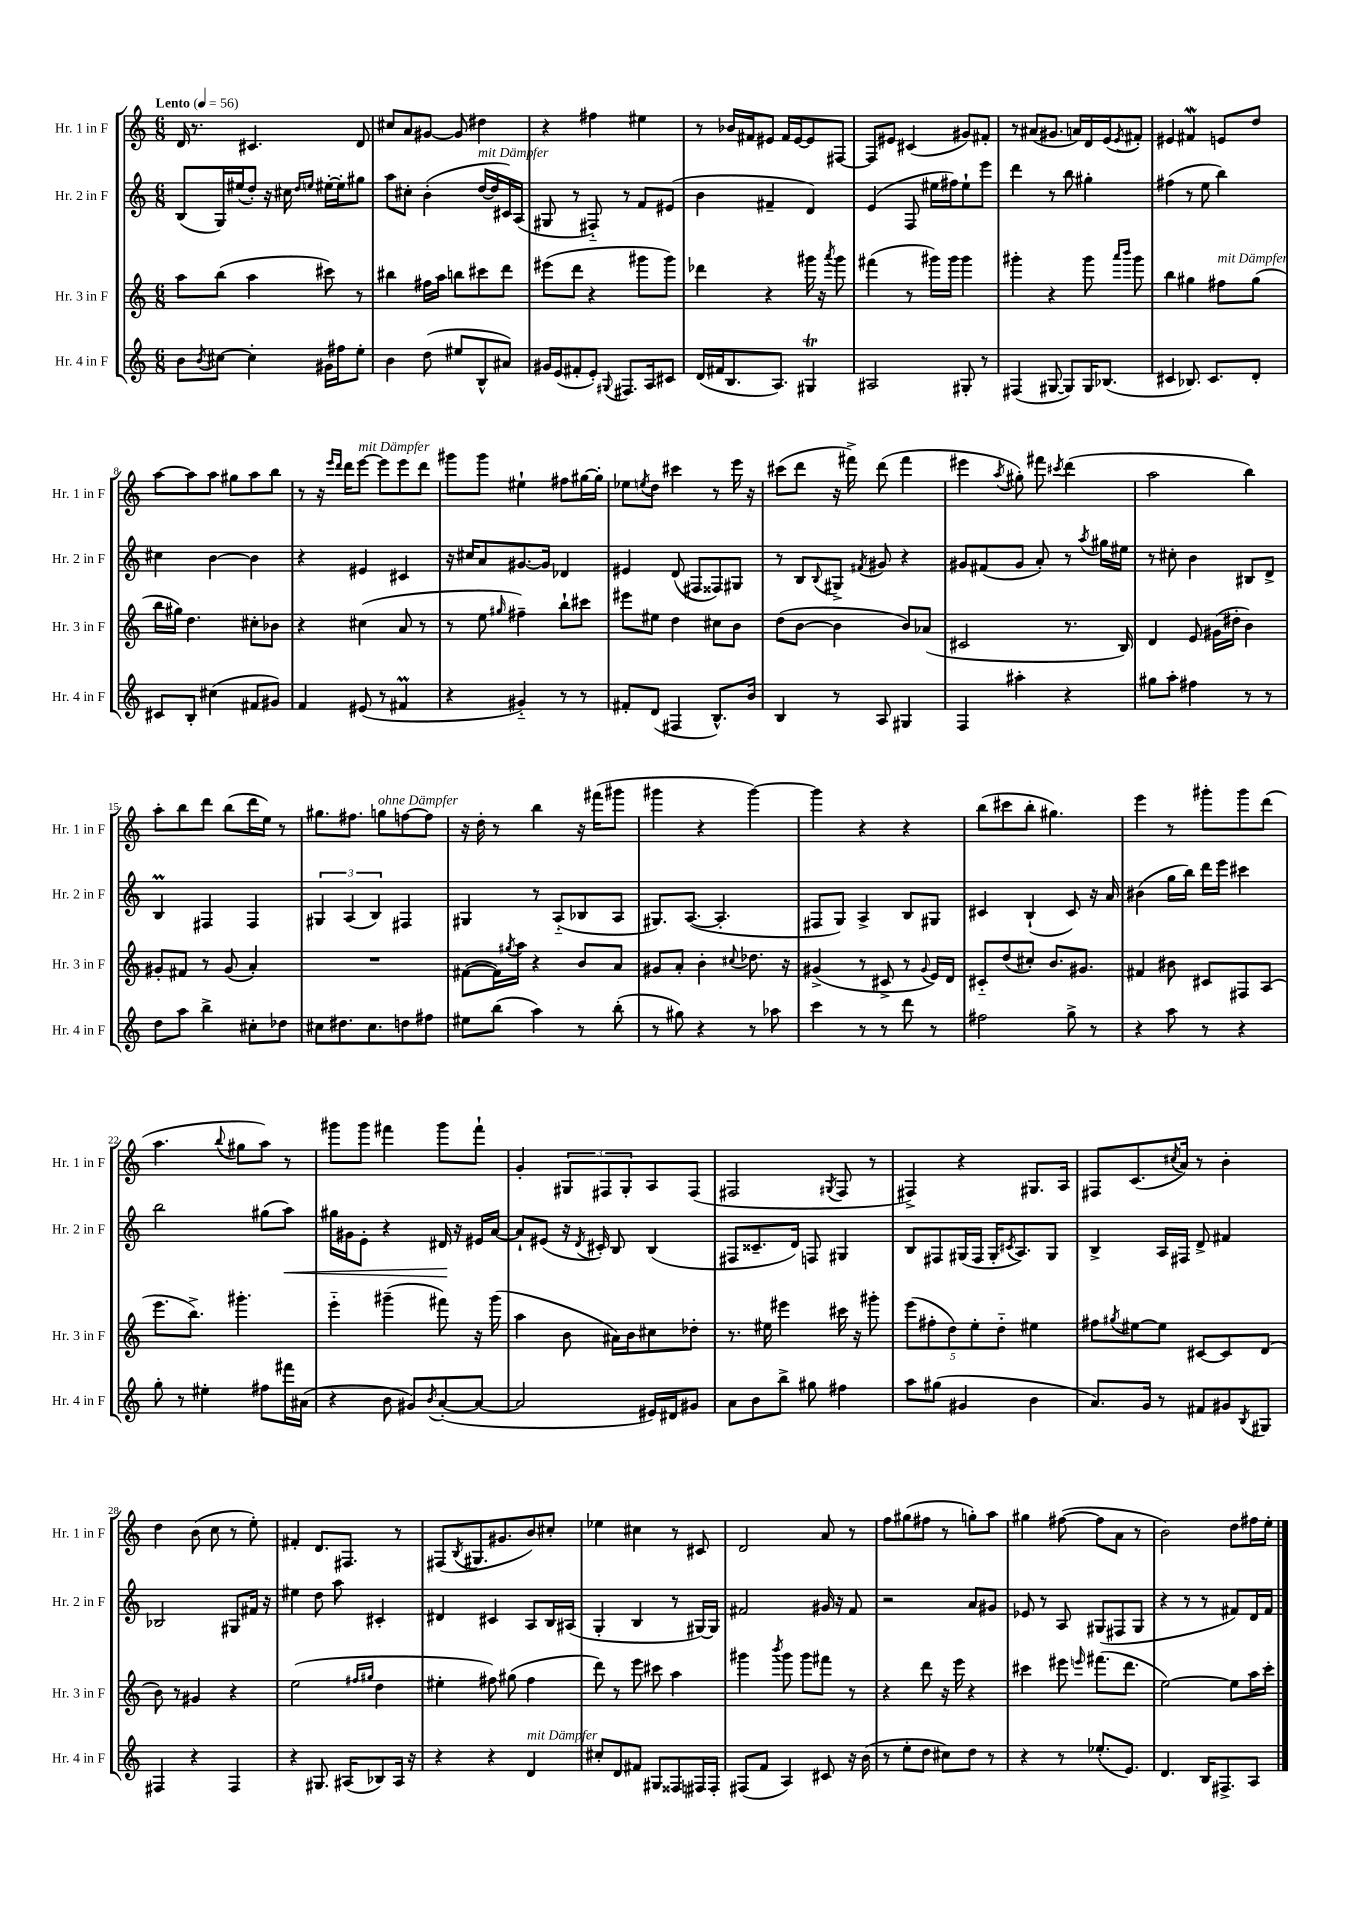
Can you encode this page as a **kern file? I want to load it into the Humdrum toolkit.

**kern	**kern	**kern	**kern
*staff4	*staff3	*staff2	*staff1
*clefG2	*clefG2	*clefG2	*clefG2
*k[]	*k[]	*k[]	*k[]
*M6/8	*M6/8	*M6/8	*M6/8
*MM56	*MM56	*MM56	*MM56
8b	8aa	(8B	16d
.	.	.	8.r
8qb	.	.	.
[8cc#	(8bb	16G)	.
.	.	(16ee#	.
4cc#']	4aa	8dd')	4.c#
.	.	16r	.
.	.	16cc#	.
.	.	16qqdd	.
.	.	16qqee	.
16g#	8ccc#)	[16ee#'	.
16ff#	.	16ee#']	.
8ee'	8r	8gg#	8d
=	=	=	=
4b	4bb#	8aa	8cc#
.	.	8cc#'	8a
(8dd	16ff#	(4b'	[8g#
.	16aa	.	.
8ee#	8bb	.	8g#]
8B^^	8ccc#	[16dd	4dd#
.	.	16dd]	.
8a#)	8ddd	16c#)	.
.	.	(16A	.
=	=	=	=
16g#	(8eee#	8G#	4r
(16e	.	.	.
8f#'	8ddd	8r	.
8e')	4r	8F#'~)	4ff#
8qqG#	.	.	.
8.F#	.	8r	.
.	8ggg#	8f	4ee#
16A	.	.	.
8c#	8ggg#)	(8e#	.
=	=	=	=
(16d	4ddd-	4b	8r
16f#	.	.	.
8.B	.	.	16b-
.	.	.	16f#
.	4r	4f#~	8e#
8.A)	.	.	.
.	.	.	16f#
.	.	.	[16e#
4G#	16ggg#	4d)	8e#]
.	16r	.	.
.	8qaaa	.	.
.	8ggg#	.	[8F#
=	=	=	=
2A#	(4fff#	(4e	8F#]
.	.	.	8e#
.	8r	8F	(4c#
.	16ggg#)	16ee#	.
.	16ggg#	16ff#)	.
8G#'	4ggg#	8ee#`	8g#)
8r	.	8eee	8f#'
=	=	=	=
(4F#	4ggg#'	4ddd	8r
.	.	.	(8a#
[8G#	4r	8r	8.g#
8G#])	.	8bb	.
.	.	.	16a)
16G#	8ggg#	4gg#'	16d
(8.B-	.	.	(16e
.	16qqaaa	.	.
.	16qqbbb	.	8qe
.	8ggg#	.	8f#')
=	=	=	=
4c#	4bb	(4ff#	4e#
8.B-)	4gg#	8r	4f#
.	.	8ee	.
8.c#	.	.	.
.	8ff#	4bb)	8e
8d'	(8gg#	.	8dd
=	=	=	=
8c#	16bb	4cc#	[8aa
.	16gg#)	.	.
8B'	4.dd	.	8aa]
(4cc#	.	[4b	8aa
.	.	.	8gg#
8f#	8cc#'	4b]	8aa
8g#)	8b-	.	8bb
=	=	=	=
4f	4r	4r	8r
.	.	.	16r
.	.	.	16qqeee
.	.	.	16qqddd
.	.	.	16ddd
(8e#	(4cc#	4e#	[8eee
8r	.	.	8eee]
4f#	8a	4c#	8eee
.	8r	.	8ddd
=	=	=	=
4r	8r	16r	8ggg#
.	.	16cc#	.
.	8ee	8a	8ggg#
.	16qqgg#	.	.
4g#'~)	4ff#~)	[8.g#	4ee#`
.	.	16g#]	.
8r	8bb`	4d-	8ff#
8r	8ccc#	.	[16gg#
.	.	.	16gg#']
=	=	=	=
8f#'	8eee#	4e#	8ee-
.	.	.	8qee
(8d	8ee#	.	8dd
4F#	4dd	(8d	4ccc#
.	.	8F#	.
8.B^^)	8cc#	8F##)	8r
.	8b	8G#	16eee
16b	.	.	16r
=	=	=	=
4B	(8dd	8r	(8ccc#
.	[8b	8B	8ddd
.	.	8qqB	.
8r	4b]	8G#^	16r
.	.	.	16fff#^)
.	.	8qf#	.
8A	.	8g#	(8ddd
4G#	8b)	4r	4fff#
.	(8a-	.	.
=	=	=	=
4F	2c#	8g#	4eee#
.	.	(8f#	.
.	.	.	8qaa
4aa#'	.	8g#	8gg#')
.	.	8a')	8fff#
.	.	.	8qccc#
4r	8.r	8r	(4ddd
.	.	8qaa	.
.	.	16gg#	.
.	16B)	16ee#	.
=	=	=	=
8gg#	4d	8r	2aa
8aa'	.	8cc#'	.
4ff#	8e	4b	.
.	(16g#	.	.
.	16dd#'	.	.
8r	4b)	8B#	4bb)
8r	.	8d^	.
=	=	=	=
8dd	8g#'	4B	8aa'
8aa	8f#	.	8bb
4bb^	8r	4F#	8ddd
.	(8g#	.	(8bb
8cc#'	4a')	4F#	16ddd
.	.	.	16ee)
8dd-	.	.	8r
=	=	=	=
8cc#	2.r	6G#	8.gg#
8.dd#	.	.	.
.	.	(6A	.
.	.	.	8.ff#
8.cc#	.	.	.
.	.	6B)	.
.	.	.	8gg
8dd	.	4F#	[8ff
8ff#	.	.	8ff]
=	=	=	=
8ee#	([8f#	4G#	16r
.	.	.	16dd'
(8bb	16f#])	.	8r
.	8qgg#	.	.
.	16aa	.	.
4aa)	4r	8r	4bb
.	.	(8A'~	.
8r	8b	8B-	16r
.	.	.	(16fff#
(8bb'	8a	8A	8ggg#
=	=	=	=
8r	8g#	8.G#)	4ggg#
8gg#)	8a'	.	.
.	.	([8.A	.
4r	4b'	.	4r
.	.	4.A']	.
.	8qqcc#	.	.
8r	8.dd-	.	[4ggg#)
8aa-	.	.	.
.	16r	.	.
=	=	=	=
4ccc	(4g#^	8F#	4ggg#]
.	.	8G)	.
8r	8r	4A^	4r
8r	8c#^	.	.
8ddd	8r	8B	4r
.	8qqg#	.	.
8r	16e)	8G#	.
.	16d	.	.
=	=	=	=
2ff#	8c#'~	4c#	(8bb
.	(8dd	.	8ccc#
.	8cc#')	(4B`	8bb'
.	8.b	.	4.gg#)
8gg^	.	8c#)	.
.	8.g#	.	.
8r	.	16r	.
.	.	16a	.
=	=	=	=
4r	4f#	(4b#	4eee
8aa	8b#	16gg	8r
.	.	16bb)	.
8r	8c#	16ddd	8ggg#'
.	.	16eee	.
4r	8F#	4ccc#	8ggg#
.	(8A	.	(8ddd
=	=	=	=
8gg'	8.eee	2bb	4.aa
8r	.	.	.
.	8.bb^)	.	.
4ee#'	.	.	.
.	.	.	8qqbb
.	4.ggg#'	.	8gg#
8ff#	.	(8gg#	8aa)
16fff#	.	8aa)	8r
(16a#	.	.	.
=	=	=	=
4r	4eee'~	16gg#	8ggg#
.	.	16g#	.
.	.	8e'	8ggg#
8b	(4ggg#~	4r	4fff#
8g#)	.	.	.
8qb	.	.	.
([8a'	8fff#)	16d#	8ggg#
.	.	16r	.
8a_	16r	16e#	8fff#`
.	(16ggg#	[16a	.
=	=	=	=
2a]	4aa	8a`]	4g'
.	.	(8e#	.
.	8b	16r	12G#
.	.	8qd	.
.	.	16c#')	.
.	.	.	12F#
.	16a#)	8B	.
.	.	.	12G#'
.	16b	.	.
16e#)	8cc#	(4B	8A
16d#	.	.	.
8g#	8dd-'	.	(8F#
=	=	=	=
8a	8.r	8F#	2F#
8b	.	8.c##~	.
.	16ee#	.	.
8bb^	4eee#	.	.
.	.	16d)	.
8gg#	.	8F	.
.	.	.	8qG#
4ff#	16ccc#	4G#	8F#
.	16r	.	.
.	8ggg#'	.	8r
=	=	=	=
8aa	(10eee	8B	4F#^)
.	10ff#'	.	.
(8gg#	.	8F#	.
.	10dd)	.	.
4g#	.	(16G#	4r
.	10ee'	.	.
.	.	16F#	.
.	.	16G#'	.
.	10dd'~	.	.
.	.	8qc#	.
.	.	8.A)	.
4b	4ee#	.	8.G#
.	.	8G#	.
.	.	.	16A
=	=	=	=
8.a)	8ff#	4B^	8F#
.	8qgg#	.	.
.	[8ee#	.	(8.c
16g	.	.	.
8r	8ee#]	16A	.
.	.	.	8qcc#
.	.	16F#	16a)
8f#	[8c#	8d^	8r
8g#	8c#]	4f#	4b'
8qB	.	.	.
8G#	(8d	.	.
=	=	=	=
4F#	8b)	2B-	4dd
.	8r	.	.
4r	4g#	.	(8b
.	.	.	8cc
4F#	4r	8G#	8r
.	.	16f#	8ee')
.	.	16r	.
=	=	=	=
4r	(2ee	4ee#	4f#'
8.G#	.	8dd	8.d
.	.	8aa	.
(16A#	.	.	8.F#
.	16qqff#	.	.
.	16qqgg#	.	.
8B-)	4dd	4c#'	.
16A#	.	.	8r
16r	.	.	.
=	=	=	=
4r	4ee#'	4d#	(8F#
.	.	.	8qB
.	.	.	8.G#
4r	8ff#)	4c#	.
.	.	.	8.g#
.	(8gg#	.	.
4d	4ff#	8A	8b)
.	.	16B	8cc#'
.	.	(16A#	.
=	=	=	=
8cc#'	8ddd)	4G'	4ee-
8d	8r	.	.
8f#	8eee	4B	4cc#
8G#	8ccc#	.	.
8F##	4aa	8r	8r
16F#	.	[16G#)	8c#
16F#'	.	16G#]	.
=	=	=	=
(8F#	4ggg#	2f#	2d
8f	.	.	.
.	8qbbb	.	.
4A)	8ggg#	.	.
.	8ggg#	.	.
8c#	8fff#	16g#	8a
.	.	16r	.
16r	8r	8f#	8r
(16b	.	.	.
=	=	=	=
8r	4r	2r	8ff
8ee'	.	.	(8gg#
8dd	8ddd	.	8ff#
8cc#)	16r	.	8r
.	16eee	.	.
8dd	4r	8a	8gg')
8r	.	8g#	8aa
=	=	=	=
4r	4ccc#	8e-	4gg#
.	.	8r	.
8r	8eee#	8A	([8ff#
.	16qqeee	.	.
(8.ee-'	(8.fff#	(8G#	8ff#]
.	.	8F#	8a
8.e)	8.ddd	.	.
.	.	8G#	8r
=	=	=	=
4.d	[2ee)	4r	2b)
.	.	8r	.
16B	.	8r	.
8.F#^	.	.	.
.	8ee]	8f#)	8dd
8A	16aa	16d	16ff#
.	16ccc'	16f#	16ee'
==	==	==	==
*-	*-	*-	*-
